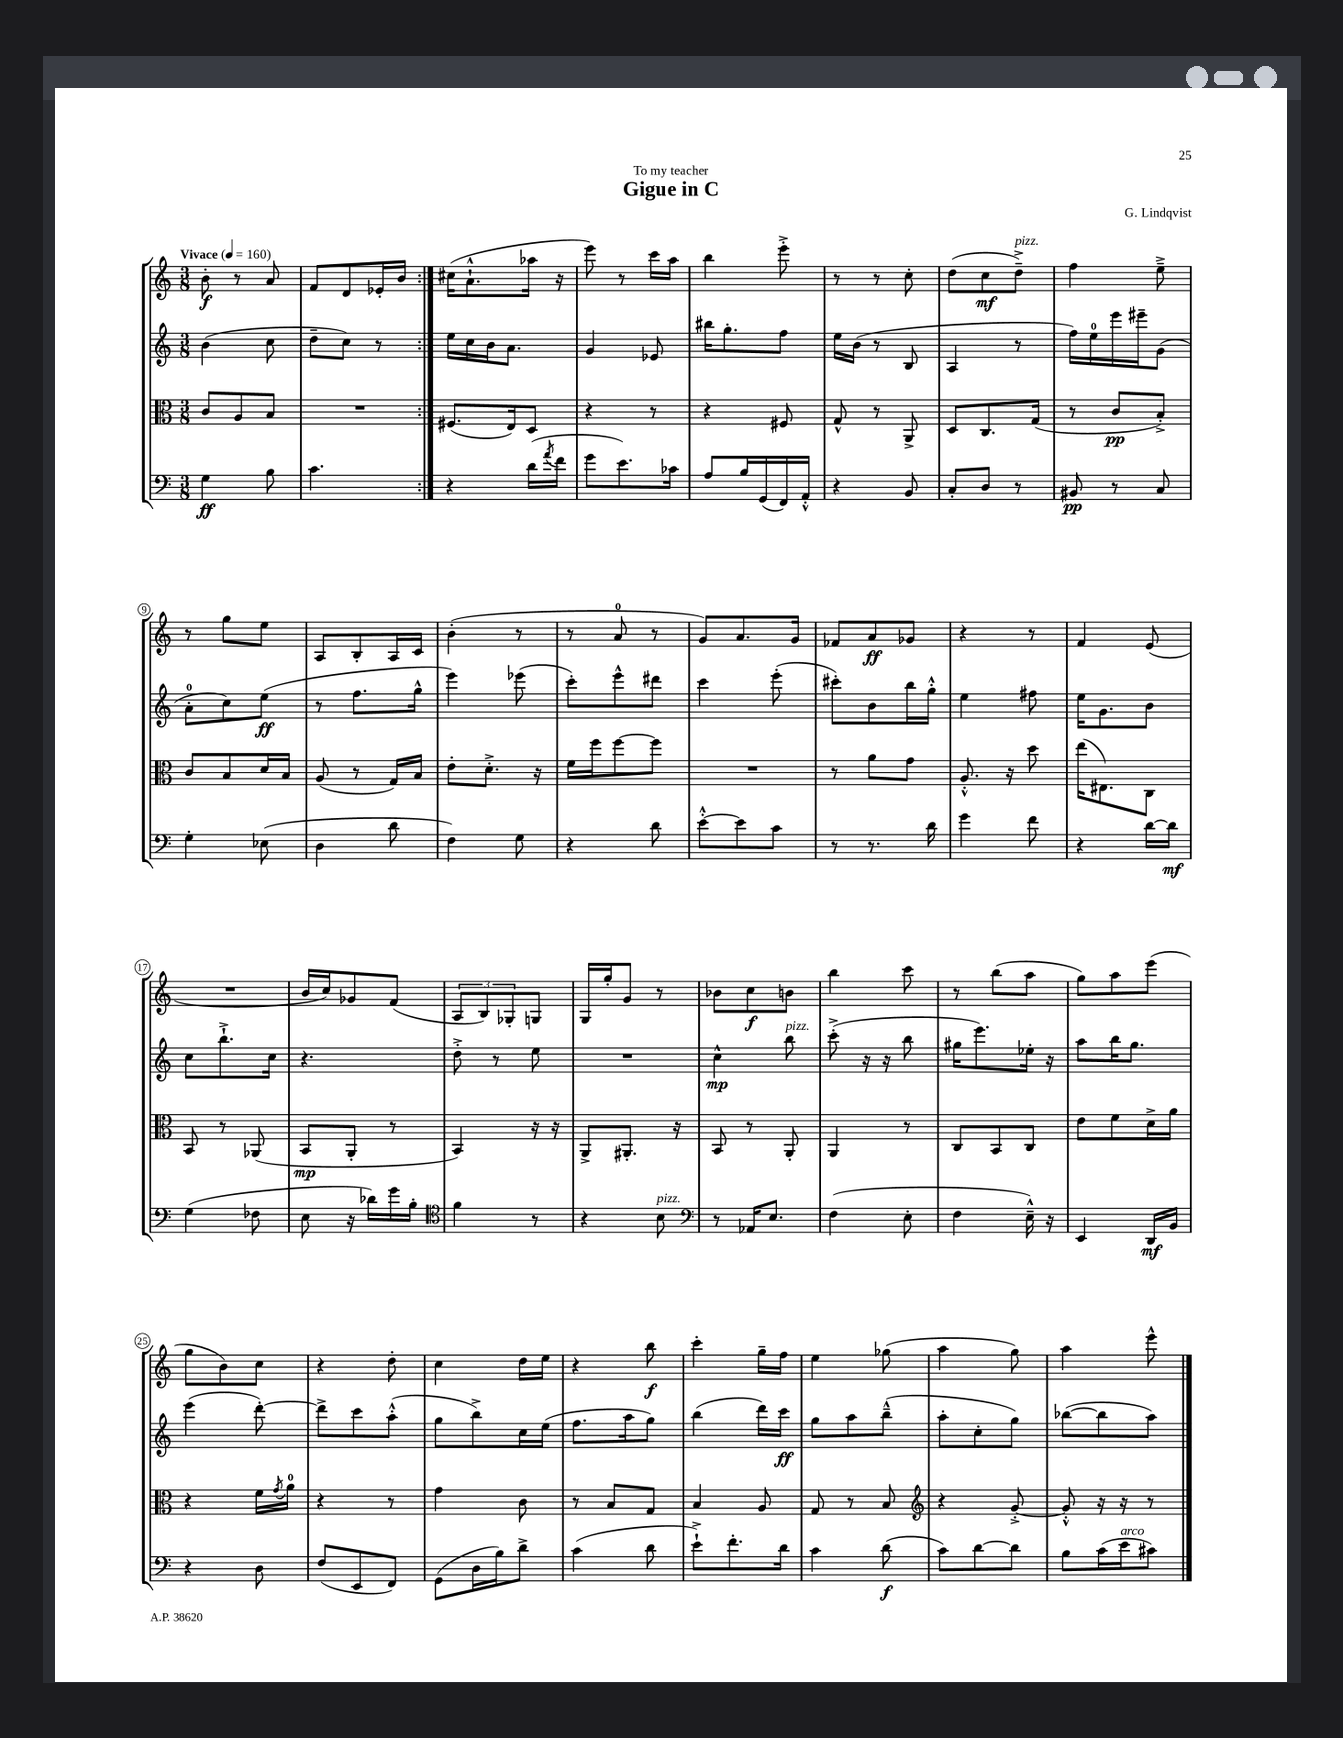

**kern	**kern	**kern	**kern
*staff4	*staff3	*staff2	*staff1
*clefF4	*clefC3	*clefG2	*clefG2
*k[]	*k[]	*k[]	*k[]
*M3/8	*M3/8	*M3/8	*M3/8
*MM160	*MM160	*MM160	*MM160
4G	8c	(4b	8b'
.	8A	.	8r
8B	8B	8cc	8a
=	=	=	=
4.c	4.r	8dd~	8f
.	.	8cc)	8d
.	.	8r	16e-'
.	.	.	16b
=:|!	=:|!	=:|!	=:|!
4r	(8.F#	16ee	(16cc#
.	.	16cc	8.a`^^
.	.	16b	.
.	16E)	8.a	.
(16d	8D	.	16aa-
8qa	.	.	.
16f	.	.	16r
=	=	=	=
8g	4r	4g	8eee)
8.e)	.	.	8r
.	8r	8e-	16ccc
16c-	.	.	16aa
=	=	=	=
8A	4r	16bb#	4bb
.	.	8.gg'	.
16B	.	.	.
(16GG	.	.	.
16FF)	8F#	8ff	8eee'^
16AA'^^	.	.	.
=	=	=	=
4r	8G^^	16ee	8r
.	.	(16b	.
.	8r	8r	8r
8BB	8AA^	8B	8cc'
=	=	=	=
8C'	8D	4A	(8dd
8D	8.C	.	8cc
8r	.	8r	8dd~^)
.	(16G	.	.
=	=	=	=
8BB#	8r	16ff)	4ff
.	.	16ee	.
8r	8c	16eee	.
.	.	16eee#~	.
8C	8B'^)	(8g	8ee~^
=	=	=	=
4G'	8c	8a'	8r
.	8B	8cc)	8gg
(8E-	16d	(8ee	8ee
.	16B	.	.
=	=	=	=
4D	(8A	8r	8A
.	8r	8.ff	8B'
8d	16G)	.	16A
.	16B	16gg^^	16c
=	=	=	=
4F)	8e'	4eee)	(4b'
.	8.d'^	.	.
8G	.	(8eee-	8r
.	16r	.	.
=	=	=	=
4r	16f	8ccc')	8r
.	16ff	.	.
.	[8ff	8eee^^	8a
8d	8ff]	8ddd#	8r
=	=	=	=
[8e'^^	4.r	4ccc	8g)
8e]	.	.	8.a
8c	.	(8eee'	.
.	.	.	16g
=	=	=	=
8r	8r	8ccc#')	8f-
8.r	8a	8b	8a
.	8g	16bb	8g-
16d	.	16gg'^^	.
=	=	=	=
4g	8.A'^^	4ee	4r
.	16r	.	.
8f	8dd	8ff#	8r
=	=	=	=
4r	(16ee	16ee	4f
.	8.E#)	8.g	.
[16d	8C	8b	(8e
16d]	.	.	.
=	=	=	=
(4G	8BB	8cc	4.r
.	8r	8.bb`^	.
8F-	(8AA-	.	.
.	.	16cc	.
=	=	=	=
8E	8BB	4.r	16b
.	.	.	16cc)
16r	8AA'	.	8g-
16d-)	.	.	.
16g	8r	.	(8f
16B'	.	.	.
=	=	=	=
*clefC4	*	*	*
4f	4BB)	8dd'^	12A
.	.	.	12B)
.	.	8r	.
.	.	.	12G-'
8r	16r	8ee	8G
.	16r	.	.
=	=	=	=
4r	8AA^	4.r	16G
.	.	.	16gg'
.	8.AA#'	.	8g
8B	.	.	8r
.	16r	.	.
=	=	=	=
*clefF4	*	*	*
8r	8BB	4cc^^	8b-
16AA-	8r	.	8cc
8.E	.	.	.
.	8AA'	8bb	8b
=	=	=	=
(4F	4AA	(8ccc'^	4bb
.	.	16r	.
.	.	16r	.
8E'	8r	8bb	8ccc
=	=	=	=
4F	8C	16gg#	8r
.	.	8.eee)	.
.	8BB	.	(8bb
16E~^^)	8C	16ee-'	8aa
16r	.	16r	.
=	=	=	=
4EE	8e	8aa	8gg)
.	8f	16bb	8aa
.	.	8.gg	.
16DD	16d^	.	(8eee
16BB	16a	.	.
=	=	=	=
4r	4r	(4eee	8gg
.	.	.	8b)
8D	16f	[8ddd')	8cc
.	8qg	.	.
.	16a	.	.
=	=	=	=
(8F	4r	8ddd^]	4r
8EE	.	8ccc	.
8FF)	8r	(8aa'^^	8dd'
=	=	=	=
(8GG	4g	8gg	4cc
16D	.	8bb^)	.
16B)	.	.	.
8d^	8c	16cc	16dd
.	.	(16ee	16ee
=	=	=	=
(4c	8r	8.ff	4r
.	8B	.	.
.	.	16aa	.
8d	8G	8gg)	8bb
=	=	=	=
8e`^)	4B	(4bb	4ccc'
8.f'	.	.	.
.	8A	16ddd)	16gg~
16d	.	16ccc	16ff
=	=	=	=
4c	8G	8gg	4ee
.	8r	8aa	.
(8d	8B	(8bb~^^	(8gg-
=	=	=	=
*	*clefG2	*	*
8c)	4r	8aa'	4aa
[8d	.	8cc'	.
8d]	[8g'^	8gg)	8gg)
=	=	=	=
8B	8g'^^]	([8bb-	4aa
(16c	16r	8bb-]	.
16e	16r	.	.
8c#)	8r	8aa)	8eee^^
==	==	==	==
*-	*-	*-	*-
